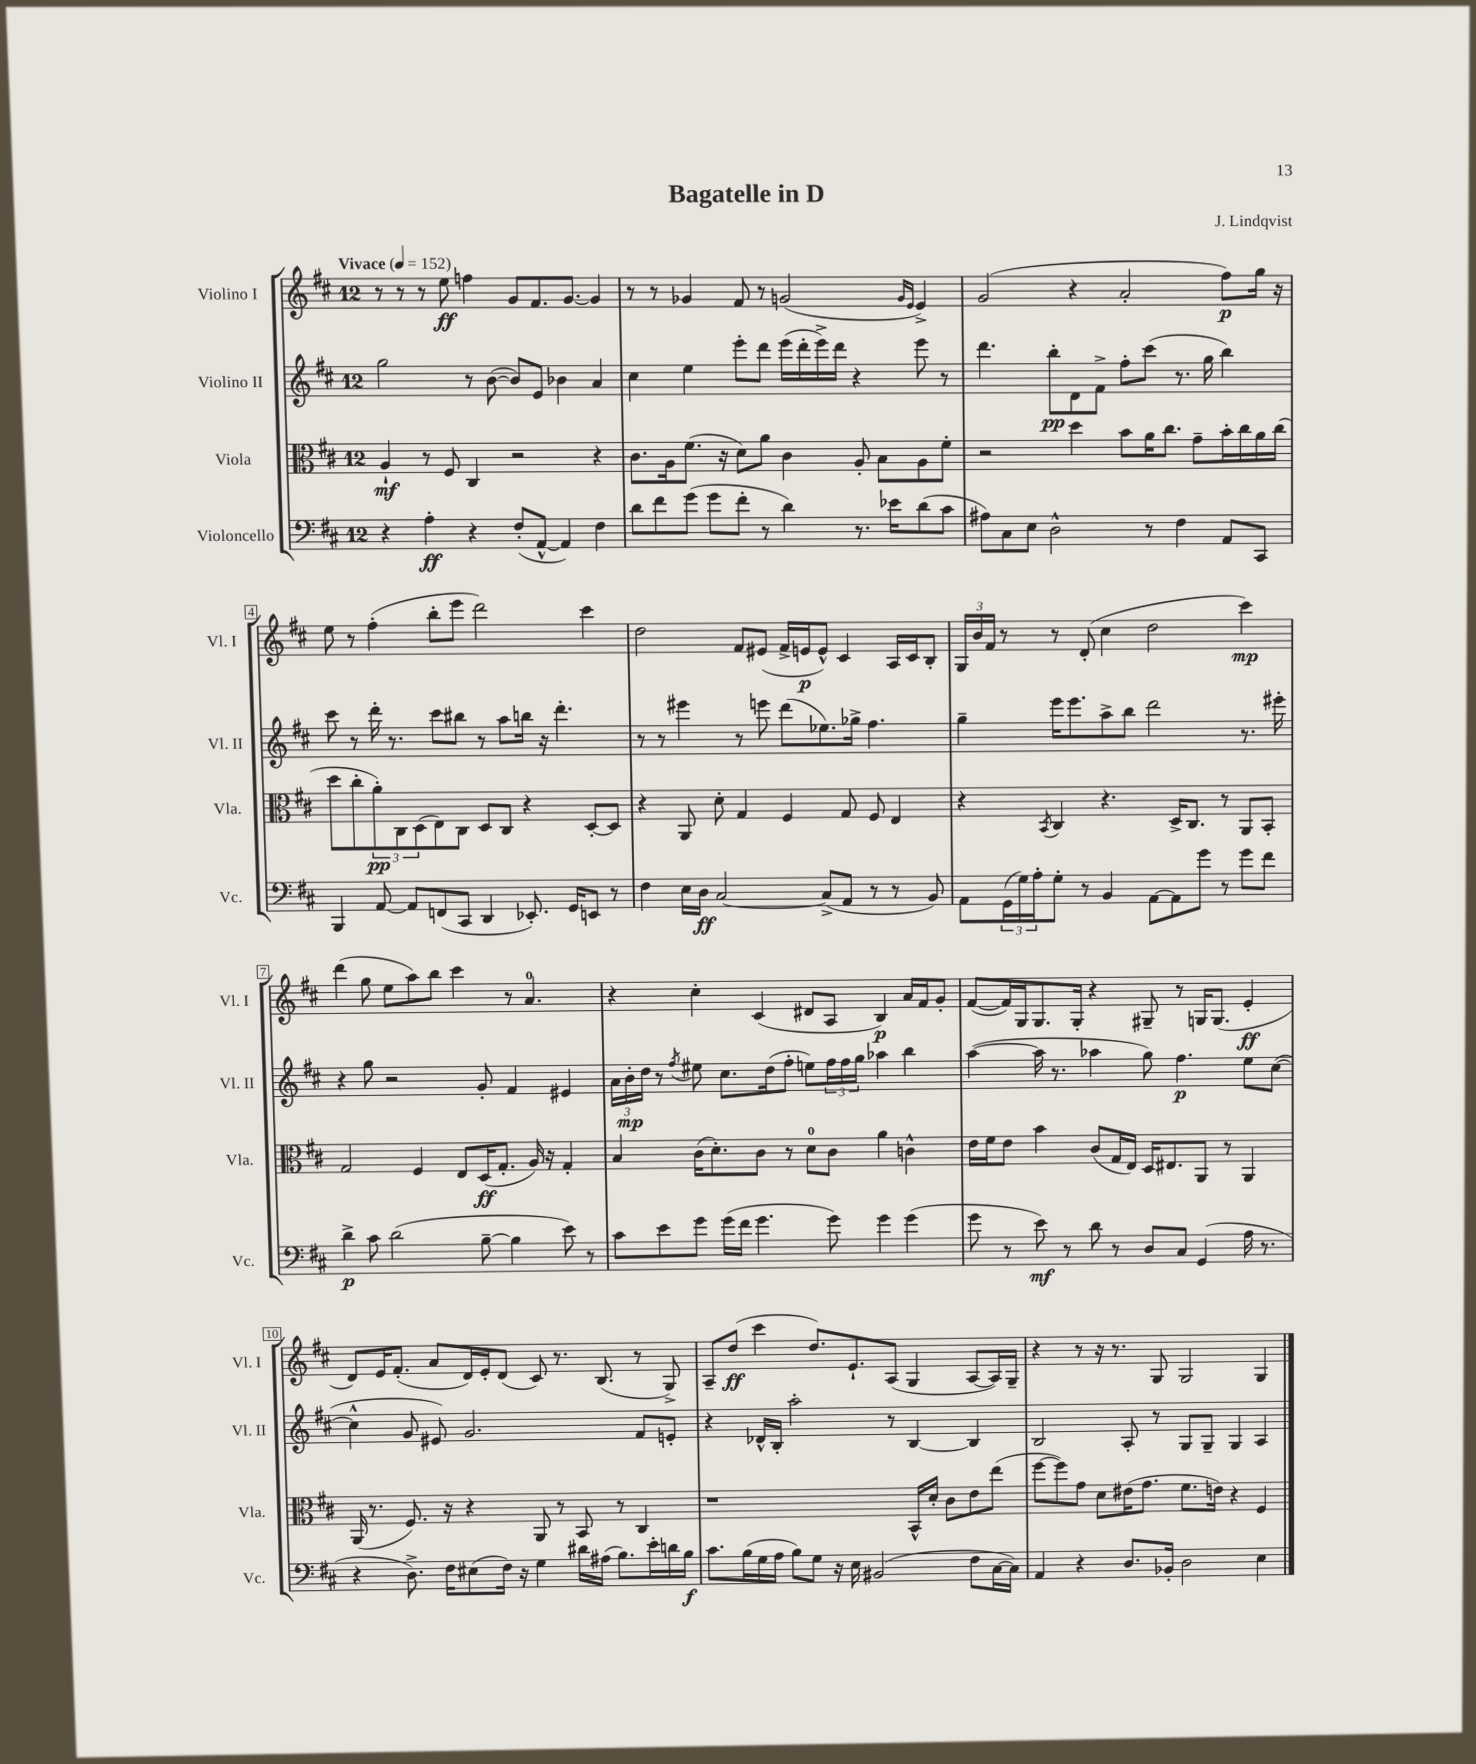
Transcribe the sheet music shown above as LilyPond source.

\header { title = "Bagatelle in D" composer = "J. Lindqvist" }
<<
\new StaffGroup <<
\new Staff = "s0" \with { instrumentName = "Violino I" shortInstrumentName = "Vl. I" } {
    \clef treble \key d \major \once \override Staff.TimeSignature.style = #'single-digit \time 12/8 \tempo "Vivace" 4 = 152
    r8 r8 r8 e''8\ff f''4 g'8 fis'8. g'8.~ g'4 |
    r8 r8 ges'4 fis'8 r8 g'2( \grace { g'16 e'16 } e'4->) |
    g'2( r4 a'2-. fis''8\p) g''16 r16 |
    e''8 r8 fis''4-.( b''8-. e'''8 d'''2) cis'''4 |
    d''2 fis'8 eis'8( fis'16-> e'16\p e'8-^) cis'4 a16 cis'16 b8-. |
    \tuplet 3/2 { g16 b'16 fis'16 } r8 r8 d'8-.( cis''4 d''2 cis'''4\mp) |
    d'''4( g''8 e''8 a''8) b''8 cis'''4 r8 a'4.-0 |
    r4 cis''4-. cis'4( dis'8 a8 b4\p) a'16 fis'16 g'8-. |
    fis'8~( fis'16) g16 g8. g16-. r4 gis8-- r8 g16 g8.( e'4-.\ff |
    d'8) e'16 fis'8.-.( a'8 d'16) e'16-. d'8( cis'8) r8. b8.( r8 g8->) |
    a8-- d''8\ff( cis'''4 d''8.) e'8.-! a8( g4 a8~ a16) g16-- |
    r4 r8 r16 r8. g8 g2 g4 \bar "|." |
}
\new Staff = "s1" \with { instrumentName = "Violino II" shortInstrumentName = "Vl. II" } {
    \clef treble \key d \major \once \override Staff.TimeSignature.style = #'single-digit \time 12/8
    g''2 r8 b'8~( b'8) e'8 bes'4 a'4 |
    cis''4 e''4 e'''8-. d'''8 e'''16( d'''16-. e'''16->) d'''16 r4 e'''8 r8 |
    d'''4. b''8-.\pp d'8 fis'8-> fis''8-. cis'''8( r8. g''16 b''4) |
    cis'''8 r8 d'''16-. r8. cis'''8 bis''8 r8 a''8 b''16 r16 d'''4.-. |
    r8 r8 eis'''4 r8 e'''8 d'''8( ees''8.) ges''16-> fis''4. |
    g''4-- e'''16 e'''8. a''8-> b''8 d'''2 r8. eis'''16-. |
    r4 g''8 r2 g'8-. fis'4 eis'4 |
    \tuplet 3/2 { a'16 b'16-.\mp d''16 } r8 \acciaccatura { fis''8 } eis''8 cis''8. d''16( fis''8-. e''8) \tuplet 3/2 { fis''16 fis''16 g''16 } aes''4 b''4 |
    a''4~( a''16 r8. aes''4 g''8) fis''4.\p e''8 cis''8~( |
    cis''4-^ g'8 eis'8) g'2. fis'8 e'8-. |
    r4 des'16-^ b16-. a''2-. r8 b4~ b4 |
    b2 a8-. r8 g8 g8-- g4 a4 \bar "|." |
}
\new Staff = "s2" \with { instrumentName = "Viola" shortInstrumentName = "Vla." } {
    \clef alto \key d \major \once \override Staff.TimeSignature.style = #'single-digit \time 12/8
    a4-!\mf r8 fis8 cis4 r2 r4 |
    cis'8. a16 fis'8.( r16 d'8) a'8 cis'4 a8-. b8 a8 fis'8-. |
    r2 d''4 b'8 a'16 cis''8. g'8-- b'16-. cis''16 a'16 cis''16( |
    d''8 cis''8-. \tuplet 3/2 { a'8-.\pp) cis8 d8( } e8) cis8 d8 cis8 r4 d8~-. d8 |
    r4 a,8 d'8-. g4 fis4 g8 fis8 e4 |
    r4 \acciaccatura { b,8 } cis4 r4. d16-> cis8. r8 a,8 b,8-. |
    g2 fis4 e8 d16\ff( g8.-. a16) r16 g4-. |
    b4 cis'16( d'8.-.) cis'8 r8 d'8-0 cis'8 a'4 c'4-^ |
    e'16 fis'16 e'8 b'4 cis'8( g16 e16) d16 eis8. a,8 r8 a,4 |
    a,16( r8. fis8.) r16 r4 a,8 r8 b,8 r8 cis4 |
    r1 b,16-^ d'16-. cis'8 e'8 e''8( |
    fis''8~ fis''8) g'8 d'8 eis'16( g'8. fis'8. e'16) r4 fis4 \bar "|." |
}
\new Staff = "s3" \with { instrumentName = "Violoncello" shortInstrumentName = "Vc." } {
    \clef bass \key d \major \once \override Staff.TimeSignature.style = #'single-digit \time 12/8
    r4 a4-.\ff r4 fis8-.( a,8~-^ a,4) fis4 |
    d'8 fis'8 g'8( g'8 fis'8-. r8 d'4) r8. ees'16 d'8( cis'8 |
    ais8) cis8 e8 d2-^ r8 fis4 a,8 cis,8 |
    b,,4 a,8~ a,8 f,8( cis,8 d,4 ees,8.-.) g,16 e,8 r8 |
    fis4 e16 d16\ff cis2~ cis8->( a,8 r8 r8 b,8) |
    a,8 \tuplet 3/2 { g,16( g16) a16-. } g8-. r8 b,4 a,8~ a,8 g'8 r8 g'8 fis'8 |
    d'4->\p cis'8 d'2( b8~-- b4 e'8) r8 |
    cis'8 e'8 g'8 g'16( fis'16 g'4. g'8) g'4 g'4( |
    g'8 r8 e'8\mf) r8 d'8 r8 d8 cis8 g,4( a16 r8. |
    r4 d8.->) fis16 eis8( fis16) r16 g4 dis'16 ais16( b8.) e'16-. d'16 b16\f |
    cis'8. b16( g16 a16 b8) g8 r16 e16 bis,2( fis8 cis16~ cis16) |
    a,4 r4 d8. bes,16-. d2 e4 \bar "|." |
}
>>
>>
\layout { \context { \Score \override BarNumber.stencil = #(make-stencil-boxer 0.1 0.3 ly:text-interface::print) } }
